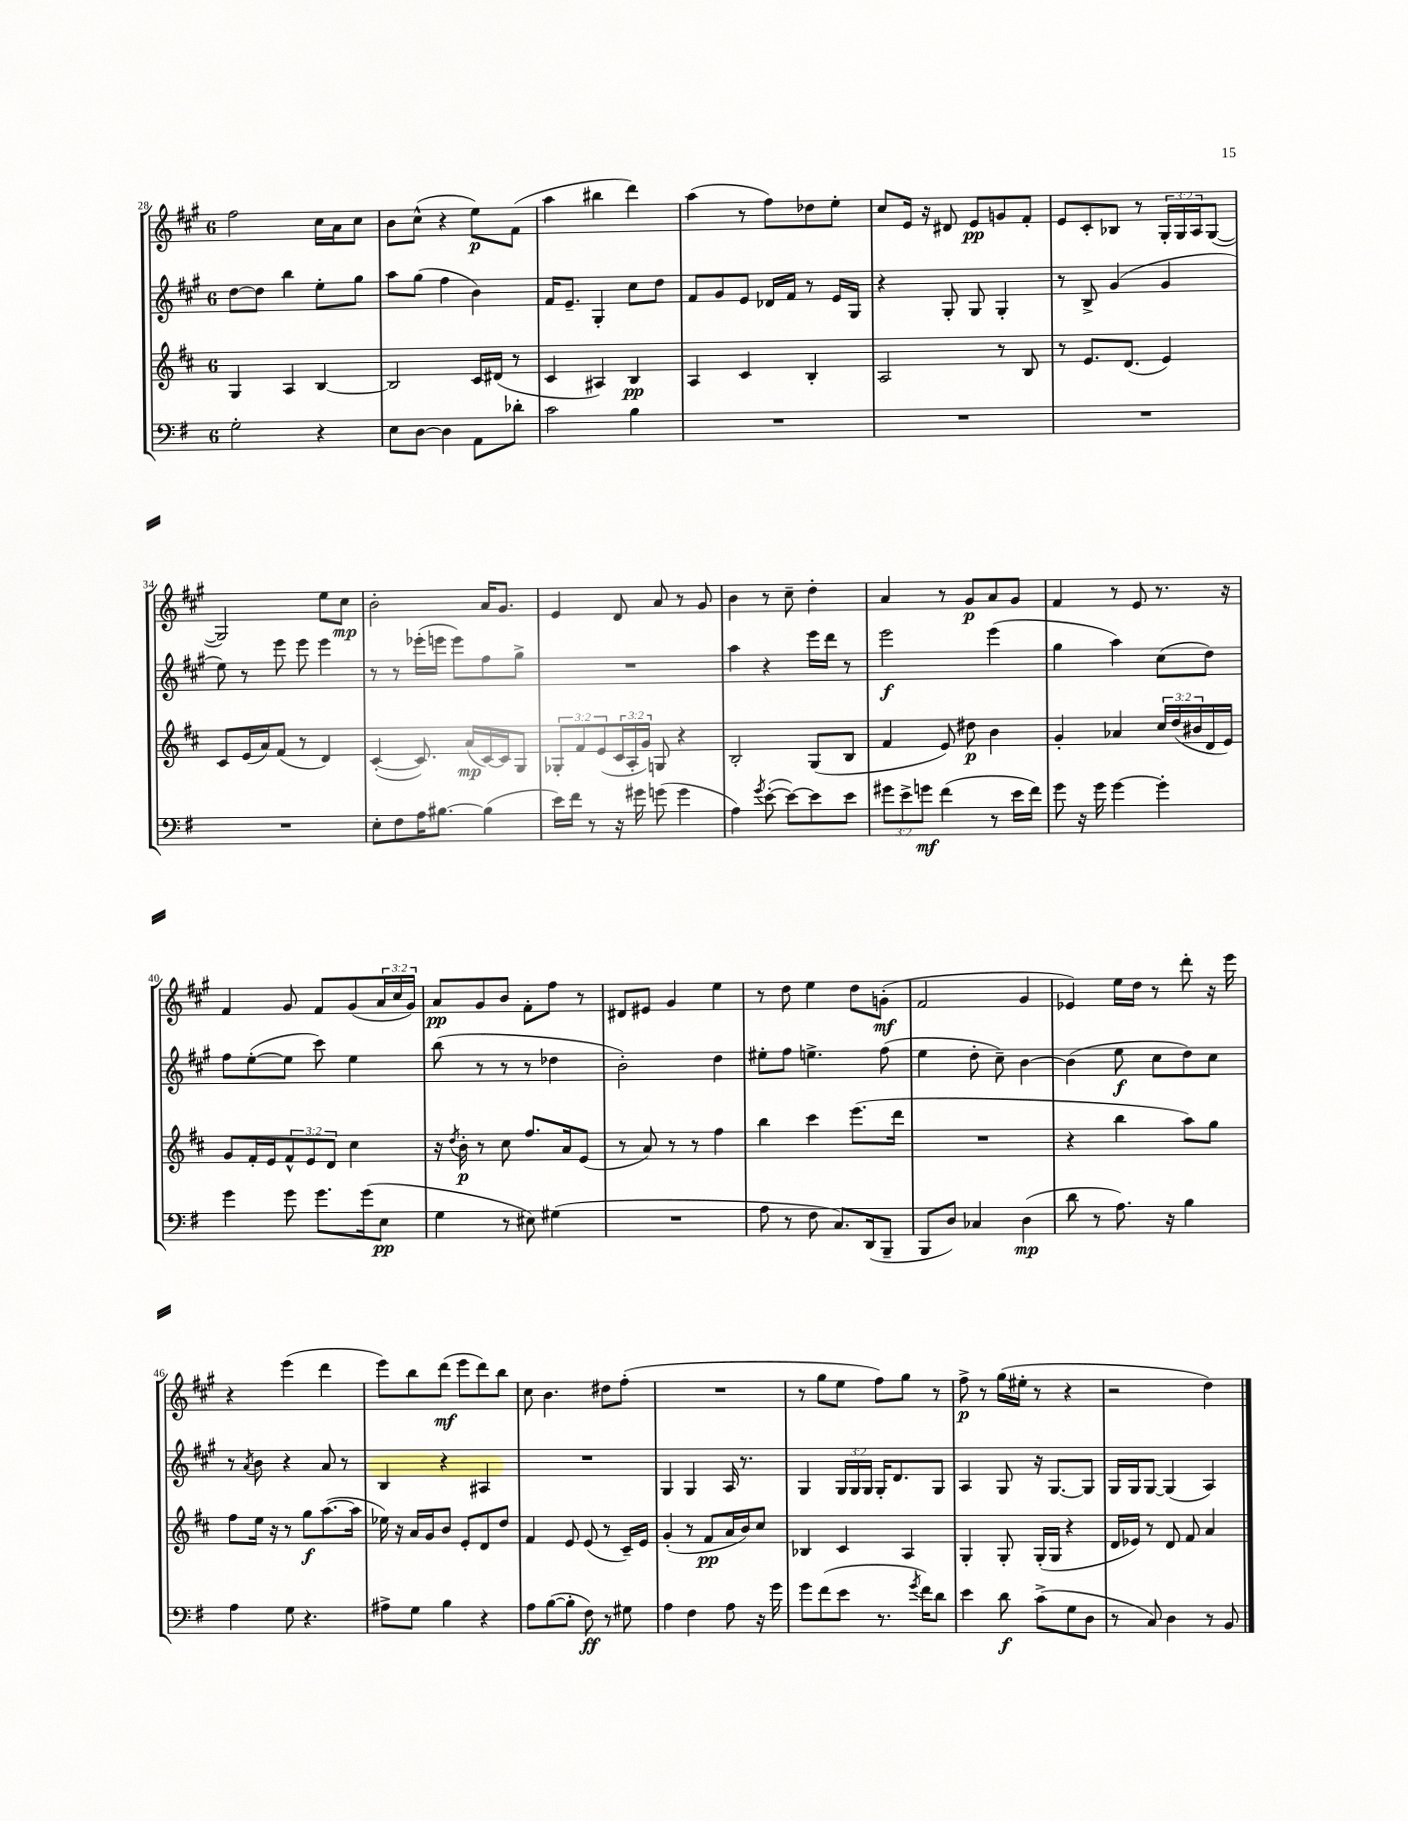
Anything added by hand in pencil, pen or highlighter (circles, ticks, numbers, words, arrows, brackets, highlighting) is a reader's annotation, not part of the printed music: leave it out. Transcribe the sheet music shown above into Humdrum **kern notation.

**kern	**kern	**kern	**kern
*staff4	*staff3	*staff2	*staff1
*clefF4	*clefG2	*clefG2	*clefG2
*k[f#]	*k[f#c#]	*k[f#c#g#]	*k[f#c#g#]
*M6/8	*M6/8	*M6/8	*M6/8
2G'\	4G/	[8dd\L	2ff#\
.	.	8dd\]J	.
.	4A/	4bb\	.
4r	[4B/	8ee'\L	16cc#\LL
.	.	.	16a\J
.	.	8gg#\J	8cc#\J
=	=	=	=
8E\L	2B/]	8aa\L	8b\L
[8D\J	.	(8gg#\J	(8cc#^^\J
4D\]	.	4ff#\	4r
8AA\L	16c#/LL	4b\)	8ee\L)
.	(16d#/JJ	.	.
8d-'\J	8r	.	(8f#\J
=	=	=	=
2c\	4c#/	16f#/LK	4aa\
.	.	8.e~/J	.
.	4A#/)	4G#'/	4bb#\
4B\	4B/	8cc#\L	4ddd\)
.	.	8dd\J	.
=	=	=	=
2.r	4A/	8f#/L	(4aa\
.	.	8g#/	.
.	4c#/	8e/J	8r
.	.	16d-/LL	8ff#\L)
.	.	16f#/JJ	.
.	4B'/	8r	8dd-\
.	.	16e/LL	8ee'\J
.	.	16G#/JJ	.
=	=	=	=
2.r	2A/	4r	8cc#/L
.	.	.	16e/Jk
.	.	.	16r
.	.	8G#'/	8d#/
.	.	8G#/	8e/L
.	8r	4G#'/	8g/
.	8B/	.	8f#'/J
=	=	=	=
2.r	8r	8r	8e/L
.	8.e/L	8B^/	8c#'/
.	.	(4g#/	8B-/J
.	(8.d/J	.	.
.	.	.	8r
.	4e/)	4g#/	24G#'/LL
.	.	.	24G#/
.	.	.	24A/J
.	.	.	([8G#/J
=	=	=	=
2.r	8c#/L	8ee\)	2G#/])
.	(16e/L	8r	.
.	16a/J)	.	.
.	(8f#/J	8eee\	.
.	8r	8eee\	.
.	4d/)	4eee\	8ee\L
.	.	.	8cc#\J
=	=	=	=
8E'\L	([4c#'/	8r	2b'\
8F#\	.	8r	.
16A\K	8.c#/])	(16eee-'\LL	.
[8.B#\J	.	16eee\JJ	.
.	.	8eee\L)	.
.	(16a/LL	.	.
(4B#\]	[16c#/)	8ff#\	16a/LK
.	16c#/]J	.	8.g#/J
.	8G/J	8gg#^\J	.
=	=	=	=
16e\LL)	12G-'/L	2.r	4e/
16f#\JJ	.	.	.
.	12f#/	.	.
8r	.	.	.
.	(12e/	.	.
16r	24c#/L	.	8d/
.	24A'/	.	.
16g#\	.	.	.
.	24g/JJ)	.	.
(8g\	8G/	.	8a/
4g\	4r	.	8r
.	.	.	8g#/
=	=	=	=
4A\)	2B'/	4aa\	4b\
8qg/	.	.	.
([8e'\	.	4r	8r
8e\_L)	.	.	8cc#~\
8e\]	(8G/L	16eee\LL	4dd'\
.	.	16ddd\JJ	.
8e\J	8B/J	8r	.
=	=	=	=
12g#\L	4f#/	2eee\	4a/
12e^\	.	.	.
12g\J	.	.	.
(4f#\	8e/)	.	8r
.	8dd#\	.	8g#/L
8r	4b\	(4eee\	8a/
16e\LL	.	.	8g#/J
16f#\JJ)	.	.	.
=	=	=	=
8g\	4g'/	4gg#\	4f#/
16r	.	.	.
16g\	.	.	.
[4g\	4a-/	4aa\)	8r
.	.	.	8e/
4g'\]	24cc#/LL	(8cc#\L	8.r
.	(24dd/	.	.
.	24b#/	.	.
.	16d/	8dd\J)	.
.	16e/JJ)	.	16r
=	=	=	=
4g\	8g/L	8ff#\L	4f#/
.	16f#'/L	([8ee'\	.
.	16e/J	.	.
8g\	12f#^^/	8ee\]J	8g#/
.	12e/	.	.
8.g\L	.	8ccc#\)	8f#/L
.	12d/J	.	.
.	4cc#\	4ee\	(8g#/
(16g\k	.	.	.
8E\J	.	.	24a/L
.	.	.	24cc#/
.	.	.	24g#/JJ)
=	=	=	=
4G\	16r	(8bb\	8a/L
.	8qdd/	.	.
.	16b'\	.	.
.	8r	8r	8g#/
8r	8cc#\	8r	8b/J
8E#\)	8.ff#/L	8r	8f#'\L
(4G#\	.	4dd-\	8ff#\J
.	16a/k	.	.
.	(8e/J	.	8r
=	=	=	=
2.r	8r	2b'\)	8d#/L
.	8a/)	.	8e#/J
.	8r	.	4g#/
.	8r	.	.
.	4ff#\	4dd\	4ee\
=	=	=	=
8A\	4bb\	8ee#'\L	8r
8r	.	8ff#\J	8dd\
8F#\	4ccc#\	4.ee^\	4ee\
8.C/L)	.	.	.
.	(8.eee\L	.	8dd\L
(16DD/k	.	.	.
8BBB~/J	.	(8ff#\	(8g'\J
.	16ddd\Jk	.	.
=	=	=	=
8BBB/L	2.r	4ee\	2f#/
8D/J)	.	.	.
4C-/	.	8dd'\	.
.	.	8cc#~\)	.
(4D\	.	[4b\	4g#/
=	=	=	=
8d\	4r	(4b\]	4e-/)
8r	.	.	.
8.A\)	4bb\	8ee\	16ee\LL
.	.	.	16dd\JJ
.	.	8cc#\L	8r
16r	.	.	.
4B\	8aa\L)	8dd\)	8ddd'\
.	8gg\J	8cc#\J	16r
.	.	.	16eee\
=	=	=	=
4A\	8ff#\L	8r	4r
.	.	8qa/	.
.	16ee\Jk	8b\	.
.	16r	.	.
8G\	8r	4r	(4eee\
4.r	8gg\L	.	.
.	([8.aa\	8a/	4ddd\
.	.	8r	.
.	16aa\]Jk	.	.
=	=	=	=
8A#^\L	16ee-\)	4B/	8eee\L)
.	16r	.	.
8G\J	16a/LL	.	8bb\
.	16g/J	.	.
4B\	8b/J	4r	(8ddd\J
.	8e'/L	.	8eee\L
4r	8d/	4A#/	8ddd\)
.	8dd/J	.	8bb\J
=	=	=	=
8A\L	4f#/	2.r	8cc#\
([8B\	.	.	4.b\
8B'\]J	8e/	.	.
8F#\)	(8e/	.	.
8r	8r	.	8dd#\L
8G#\	16c#~/LL)	.	(8ff#'\J
.	16e/JJ	.	.
=	=	=	=
4A\	(4g'/	4G#/	2.r
4F#\	8r	4G#/	.
.	8f#/L	.	.
8A\	16a/L	16A/	.
.	16b/J)	8.r	.
16r	8cc#/J	.	.
16g\	.	.	.
=	=	=	=
8g\L	4B-/	4G#/	8r
(8f#\	.	.	8gg#\L
8e\J	4c#/	24G#/LL	8ee\J
.	.	24G#/	.
.	.	24G#/JJ	.
8.r	.	16G#'/LK	8ff#\L)
.	.	8.d/	.
.	4A/	.	8gg#\J
8qg/	.	.	.
16f#\LK)	.	.	.
8d\J	.	8G#/J	8r
=	=	=	=
4e\	4G'/	4A/	8ff#^\
.	.	.	8r
8d\	8G'/	8G#/	(16gg#\LL
.	.	.	16ee#'\JJ
(8c^\L	(16G'/LL	16r	8r
.	16G/JJ	[8.G#/L	.
8G\	4r	.	4r
8D\J	.	8G#/]J	.
=	=	=	=
8r	16d/LL	16G#/LL	2r
.	16e-/JJ)	16G#/J	.
8C/)	8r	[8G#/J	.
4D\	8d/	(4G#/]	.
.	8f#/	.	.
8r	4a/	4A/)	4dd\)
8BB/	.	.	.
==	==	==	==
*-	*-	*-	*-
